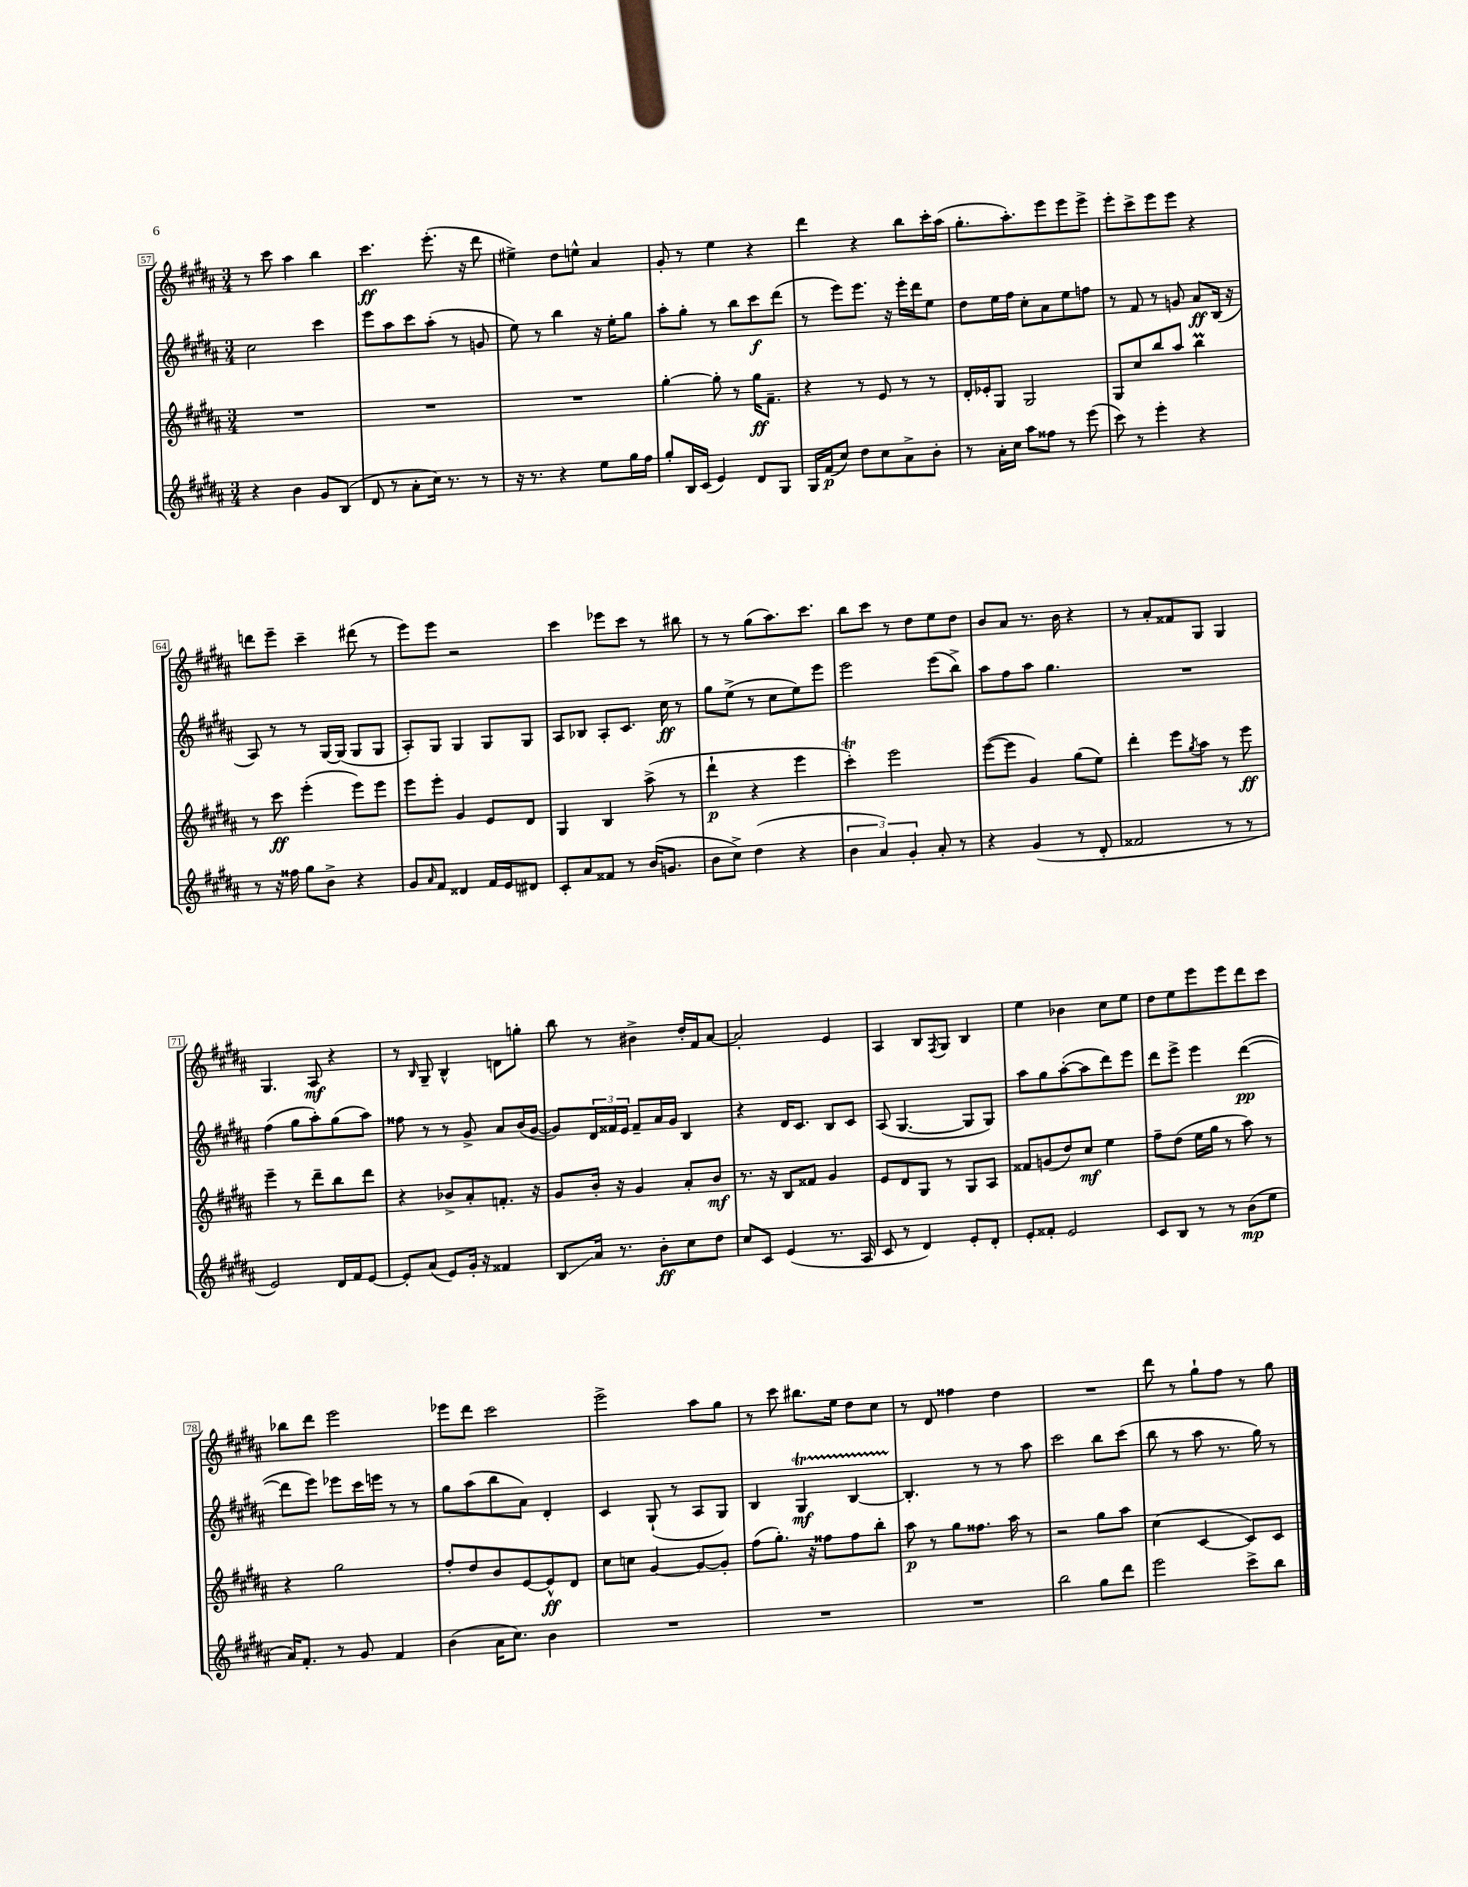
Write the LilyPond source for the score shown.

<<
\new StaffGroup <<
\new Staff = "s0" {
    \clef treble \key b \major \numericTimeSignature \time 3/4
    r8 cis'''8 ais''4 b''4 |
    cis'''4.\ff e'''8.-.( r16 dis'''8 |
    eis''4->) dis''8 e''8-^ ais'4 |
    gis'8-. r8 e''4 r4 |
    dis'''4 r4 b''8 cis'''16-. ais''16( |
    gis''8.-. ais''8.-.) e'''8 e'''8 e'''8-> |
    e'''8-. cis'''8-> e'''8 e'''8 r4 |
    d'''8 e'''8-- cis'''4-- dis'''8( r8 |
    e'''8) e'''8 r2 |
    cis'''4 ees'''8 cis'''8 r8 bis''8 |
    r8 r8 gis''8( ais''8.) cis'''8. |
    b''8 cis'''8 r8 dis''8 e''8 dis''8 |
    b'8 ais'8 r8. b'16 r4 |
    r8 ais'8-. fisis'8 gis8 gis4 |
    gis4. ais8\mf r4 |
    r8 \grace { b16 } gis8-- b4-^ d'8 g''8-. |
    b''8 r8 bis'4-> dis''16-. fis'16 ais'8~ |
    ais'2-. e'4 |
    ais4 b8 \acciaccatura { fis8 } gis8 b4 |
    e''4 bes'4 cis''8 e''8 |
    dis''8 e''8 e'''8 e'''8 dis'''8 cis'''8 |
    bes''8 dis'''8 e'''2 |
    ees'''8 dis'''8 cis'''2 |
    e'''2-> ais''8 gis''8 |
    r8 cis'''8 bis''8. e''16 dis''8 cis''8 |
    r8 dis'8 fisis''4 dis''4 |
    R2. |
    dis'''8 r8 gis''8-! fis''8 r8 gis''8 \bar "|." |
}
\new Staff = "s1" {
    \clef treble \key b \major \numericTimeSignature \time 3/4
    cis''2 cis'''4 |
    e'''8 ais''8 cis'''8 ais''8-.( r8 g'8 |
    e''8) r8 b''4 r16 e''16-. gis''8 |
    ais''8-. gis''8-. r8 b''8 cis'''8\f dis'''8( |
    r8 e'''8) e'''8. r16 e'''16-. dis'''16 e''8 |
    dis''8 e''16 fis''16 cis''8-. ais'8 e''8 f''8 |
    r8 fis'8 r8 g'8 ais'8\ff b16( r16 |
    ais8) r8 r8 gis16~ gis16( gis8 gis8 |
    ais8-.) gis8 gis4 gis8 gis8 |
    ais8 bes8 ais8-. cis'8. cis''16\ff r8 |
    gis''8 e''8->( r8 cis''8 e''8) e'''8 |
    e'''2 e'''8( b''8->) |
    ais''8 fis''8 ais''8 gis''4. |
    R2. |
    fis''4( gis''8 ais''8-.) gis''8( ais''8) |
    fisis''8 r8 r8 gis'8-> ais'8 b'16( gis'16~ |
    gis'8) \tuplet 3/2 { dis'16 fisis'16 e'16 } fisis'8-- ais'16 gis'16 b4 |
    r4 dis'16 cis'8. b8 cis'8 |
    ais8( gis4.~ gis8 gis8) |
    ais''8 gis''8 ais''8~-.( ais''8 dis'''8) e'''8 |
    dis'''8 e'''8-> e'''4 dis'''4~\pp( |
    dis'''8 e'''8) ees'''8 cis'''16 e'''16 r8 r8 |
    gis''8 ais''8( b''8 ais'8) dis'4-. |
    cis'4 gis8-!( r8 ais8 gis8) |
    b4 gis4\startTrillSpan\mf b4~ |
    b4.-.\stopTrillSpan r8 r8 ais''8 |
    cis'''2 b''8 cis'''8( |
    b''8 r8 ais''8 r8. gis''16) r8 \bar "|." |
}
\new Staff = "s2" {
    \clef treble \key b \major \numericTimeSignature \time 3/4
    R2. |
    R2. |
    R2. |
    gis''4~-. gis''8-. r8 gis''16\ff fis'8.-- |
    r4 r8 e'8 r8 r8 |
    dis'16-. ees'16-. gis8 gis2 |
    gis8 cis''8 b''8 ais''8 b''4\prall |
    r8 cis'''8\ff e'''4-.( e'''8) e'''8 |
    e'''8 e'''8-. gis'4 e'8 dis'8 |
    gis4 b4 ais''8->( r8 |
    dis'''4-!\p r4 e'''4 |
    cis'''4-.\trill) e'''2 |
    e'''8~( e'''8 gis'4) gis''8( e''8) |
    dis'''4-. e'''8 \acciaccatura { gis''8 } ais''8 r8 e'''8\ff |
    e'''4-- r8 dis'''8-- b''8 dis'''8 |
    r4 bes'8-> ais'8-. f'8.-. r16 |
    gis'8 b'16-. r16 gis'4 ais'8-. b'8\mf |
    r8. r16 b8 fisis'8 gis'4 |
    e'8 dis'8 gis8 r8 gis8 ais8 |
    fisis'8 g'8( dis''8) cis''8\mf e''4 |
    fis''8-- dis''8( e''16 gis''16 r8 ais''8) r8 |
    r4 gis''2 |
    fis''8-. dis''8 b'8 e'8~ e'8-^\ff dis'8 |
    cis''8 c''8 gis'4~ gis'8~ gis'8-. |
    fis''8( gis''8.-.) r16 fisis''8 fisis''8 b''8-. |
    ais''8\p r8 gis''8 fisis''8. ais''16 r8 |
    r2 gis''8 ais''8 |
    cis''4( cis'4~ cis'8) cis'8 \bar "|." |
}
\new Staff = "s3" {
    \clef treble \key b \major \numericTimeSignature \time 3/4
    r4 b'4 gis'8 b8( |
    dis'8 r8 ais'8-. cis''16) r8. r8 |
    r16 r8. r4 e''8 gis''16 fis''16 |
    gis''8-. b16 cis'16( e'4) dis'8 gis8 |
    gis16 fis'16\p( cis''8) dis''8 cis''8 ais'8-> b'8-. |
    r8 ais'16-. cis''16 ais''8 fisis''8 r8 e'''8( |
    cis'''8) r8 e'''4-. r4 |
    r8 r16 fisis''16 gis''8 b'8-> r4 |
    gis'8 \grace { ais'16 } fis'8 disis'4 fis'16 e'16 dis'8 |
    cis'8-. ais'8 fisis'8 r8 b'16( g'8. |
    b'8 cis''8->) dis''4( r4 |
    \tuplet 3/2 { b'4 ais'4) gis'4-. } ais'8-. r8 |
    r4 gis'4( r8 dis'8-. |
    fisis'2 r8 r8 |
    e'2) dis'16 fis'16 e'8~ |
    e'8-. ais'8( e'8) gis'16-. r16 fisis'4 |
    b8\glissando ais'16 r8. b'8-.\ff cis''8 dis''8 |
    cis''8 cis'8 e'4( r8. ais16 |
    cis'8 r8 dis'4) e'8-. dis'8-. |
    e'8-. fisis'8-. e'2 |
    cis'8 b8 r8 r8 b'8\mp( e''8 |
    ais'16) fis'8.-. r8 gis'8 fis'4 |
    b'4( ais'16 cis''8.) b'4 |
    R2. |
    R2. |
    R2. |
    b''2 gis''8 dis'''8 |
    e'''2 cis'''8-> b''8 \bar "|." |
}
>>
>>
\layout { \context { \Score currentBarNumber = #57 \override BarNumber.stencil = #(make-stencil-boxer 0.1 0.3 ly:text-interface::print) } }
